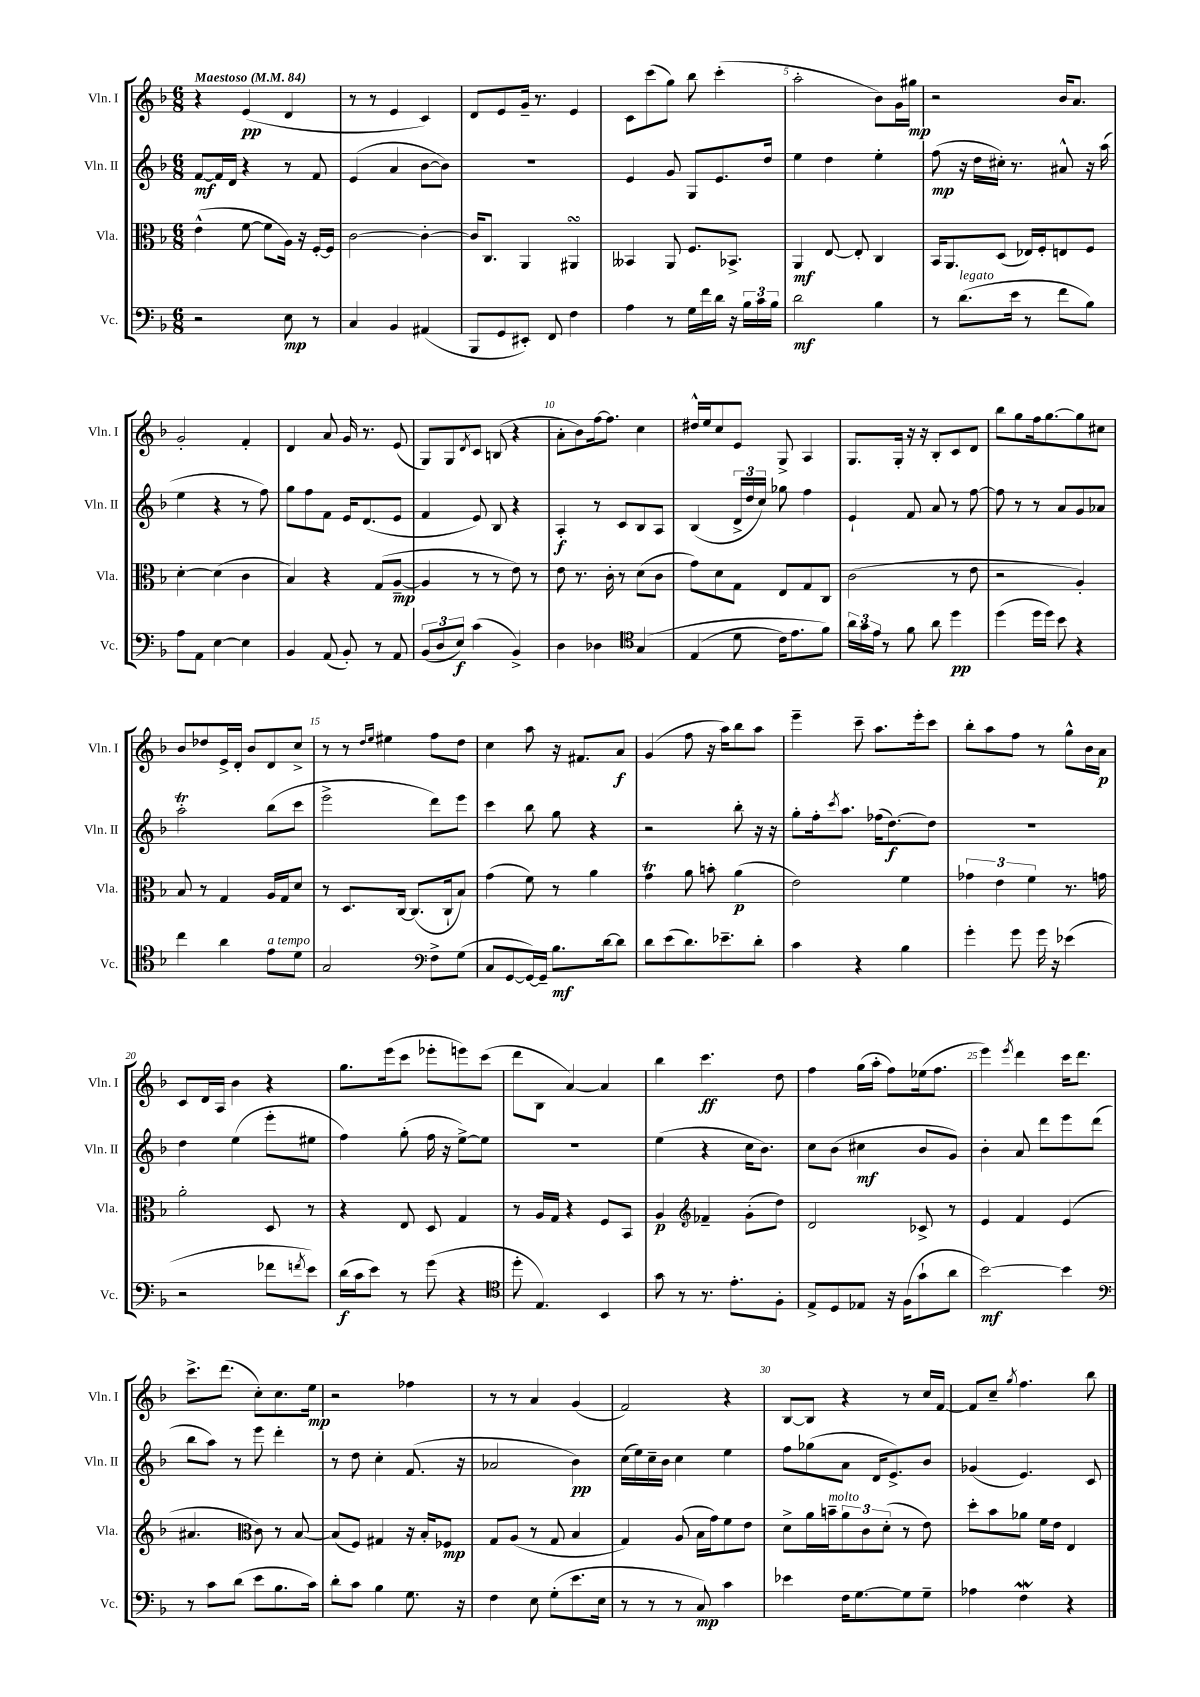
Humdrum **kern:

**kern	**kern	**kern	**kern
*staff4	*staff3	*staff2	*staff1
*clefF4	*clefC3	*clefG2	*clefG2
*k[b-]	*k[b-]	*k[b-]	*k[b-]
*M6/8	*M6/8	*M6/8	*M6/8
*MM84	*MM84	*MM84	*MM84
2r	(4e^^\	[8f/L	4r
.	.	16f/]L	.
.	.	16d/JJ	.
.	[8f\	4r	(4e/
.	8f\]L	.	.
8E\	16A\Jk)	8r	4d/
.	16r	.	.
8r	[16F'/LL	8f/	.
.	16F/]JJ	.	.
=	=	=	=
4C/	[2c\	(4e/	8r
.	.	.	8r
4BB-/	.	4a/	4e/
(4AA#/	4c'\_	[8b-\L	4c/)
.	.	8b-\]J)	.
=	=	=	=
8BBB-/L	16c/]LK	2.r	8d/L
.	8.C/J	.	.
8GG/	.	.	8e/
8EE#'/J)	4AA/	.	16g~/Jk
.	.	.	8.r
8FF/	.	.	.
4F\	4AA#/	.	4e/
=	=	=	=
4A\	4BB--/	4e/	8c\L
.	.	.	(8ccc\
8r	8AA/	8g/	8gg\J)
16G\LL	8.F/L	8G/L	8bb-\
16f\	.	.	.
16d\JJ	.	8.e/	(4ccc'\
16r	8.BB-^/J	.	.
24B-\LL	.	.	.
24c\	.	.	.
.	.	16dd/Jk	.
24B-\JJ	.	.	.
=	=	=	=
2d\	4AA/	4ee\	2aa'\
.	[8E/	4dd\	.
.	8E'/]	.	.
4B-\	4C/	4ee'\	8b-\L)
.	.	.	16g\L
.	.	.	16gg#\JJ
=	=	=	=
8r	16BB-/LK	(8ff\	2r
.	8.AA/	.	.
(8.d\L	.	16r	.
.	.	16dd\LL	.
.	(8D/J	16cc#'\JJ)	.
16e\Jk	.	8.r	.
8r	16E-/LL)	.	.
.	16F'/J	.	.
8f\L	8E/	8a#^^/	16b-/LK
.	.	.	8.a/J
8B-\J)	8F/J	16r	.
.	.	(16aa\	.
=	=	=	=
8A\L	[4d'\	4ee\	2g'/
8AA\J	.	.	.
[4E\	(4d\]	4r	.
4E\]	4c\	8r	4f'/
.	.	8ff\)	.
=	=	=	=
4BB-/	4B-/)	8gg\L	4d/
.	.	8ff\	.
(8AA/	4r	8f\J	8a/
8BB-'/)	.	16e/LK	16g/
.	.	(8.d/	8.r
8r	(8G/L	.	.
8AA/	[8A~/J	8e/J	(8e/
=	=	=	=
(12BB-/L	4A/]	4f/	8G/L)
12D/	.	.	.
.	.	.	8G/
12E/J)	.	.	.
.	.	.	8qd/
(4c\	8r	8e/)	8c/J
.	8r	8B-/	(8B/
4BB-^/)	8e\)	4r	4r
.	8r	.	.
=	=	=	=
4D\	8e\	4A'/	8a'\L
.	8.r	.	8b-\)
4D-\	.	8r	[16ff\k
.	16c'\	.	8.ff\]J
.	8r	8c/L	.
*clefC4	*	*	*
&(4G/	(8d\L	8B-/	4cc\
.	8c\J	8A/J	.
=	=	=	=
(4E/	8g\L)	(4B-/	16dd#^^/LL
.	.	.	16ee/J
.	8d\	.	8cc/
8d\	8G\J	24d^/LL	8e/J
.	.	24dd/	.
.	.	24cc/JJ)	.
16c\LK)	8E/L	8gg-\	8G^/
8.e\	.	.	.
.	8G/	4ff\	4A/
8f\J&)	8C/J	.	.
=	=	=	=
24a\LL	(2c\	4e`/	8.G/L
24g\	.	.	.
24e\JJ	.	.	.
8r	.	.	.
.	.	.	16G'/Jk
8f\	.	8f/	16r
.	.	.	16r
8a\	.	8a/	8B-'/L
4dd\	8r	8r	8c/
.	8e\	[8ff\	8d/J
=	=	=	=
(4dd\	2r	8ff\]	8bb-\L
.	.	8r	8gg\
16dd\LL	.	8r	16ff\k
16dd\JJ)	.	.	[8.gg\
8b-\	.	8a/L	.
4r	4A'/)	8g/	8gg\]
.	.	8a-/J	8cc#\J
=	=	=	=
4cc\	8B-/	2aa'\	8b-/L
.	8r	.	8dd-/
4a\	4G/	.	16e^/L
.	.	.	16d'/JJ
.	.	.	8b-/L
8e\L	16A/LL	(8bb-\L	8d/
.	16G/J	.	.
8d\J	8d/J	8ccc\J	8cc^/J
=	=	=	=
2G/	8r	2eee^\	8r
.	8.D/L	.	8r
.	.	.	16qqdd/LL
.	.	.	16qqee/JJ
.	.	.	4ee#\
.	[16C/Jk	.	.
.	(8.C/]L	.	.
*clefF4	*	*	*
8F^\L	.	8ddd\L)	8ff\L
.	16C`/k	.	.
(8G\J	8B-/J)	8eee\J	8dd\J
=	=	=	=
8C/L	(4g\	4ccc\	4cc\
[8GG/	.	.	.
16GG/_L)	8f\)	8bb-\	8aa\
16GG~/]JJ	.	.	.
8.B-\L	8r	8gg\	16r
.	.	.	8.f#/L
.	4a\	4r	.
[16d\k	.	.	.
8d\]J	.	.	8a/J
=	=	=	=
8d\L	4g\	2r	(4g/
(8e\	.	.	.
8.d\)	8a\	.	8ff\
.	8b'\	.	16r
8.e-~\	.	.	16aa\LK)
.	(4a\	8bb-'\	8bb-\
8d'\J	.	16r	8aa\J
.	.	16r	.
=	=	=	=
4c\	2e\)	8gg'\L	4eee~\
.	.	16ff'\k	.
.	.	8qccc/	.
.	.	8.aa\J	.
4r	.	.	8ccc~\
.	.	(16ff-\LK	8.aa\L
.	.	[8.dd\)	.
4B-\	4f\	.	.
.	.	.	16eee'\k
.	.	8dd\]J	8ccc\J
=	=	=	=
4g'\	6g-\	2.r	8bb-'\L
.	.	.	8aa\
.	6e\	.	.
8g\	.	.	8ff\J
.	6f\	.	.
16g\	.	.	8r
16r	.	.	.
(4e-\	8.r	.	8gg^^\L
.	.	.	16b-\L
.	16g\	.	16a\JJ
=	=	=	=
2r	2a'\	4dd\	8c/L
.	.	.	16d/L
.	.	.	16A/JJ
.	.	(4ee\	4b-\
8f-\L	8D/	8eee'\L	4r
8qf/	.	.	.
8e\J)	8r	8ee#\J	.
=	=	=	=
(16d\LL	4r	4ff\)	8.gg\L
16c\J	.	.	.
8e\J)	.	.	.
.	.	.	(16eee\k
8r	8E/	(8gg'\	8ccc\J
(8g\	8D/	16ff\	8eee-'\L
.	.	16r	.
4r	4G/	[8ee^\L)	8eee\)
.	.	8ee\]J	(8ccc\J
=	=	=	=
*clefC4	*	*	*
8dd'\	8r	2.r	8ddd\L
4.E/)	16A/LL	.	8B-\J
.	16G/JJ	.	.
.	4r	.	[4a/)
4BB-/	8F/L	.	4a/]
.	8BB-/J	.	.
=	=	=	=
8g\	4A/	(4ee\	4bb-\
8r	.	.	.
*	*clefG2	*	*
8.r	4f-~/	4r	4.ccc\
8.e'\L	.	.	.
.	(8g'\L	16cc\LK	.
.	.	8.b-\J)	.
8F'\J	8dd\J)	.	8dd\
=	=	=	=
8E^/L	2d/	8cc\L	4ff\
8D/	.	(8b-\J	.
8E-/J	.	4cc#\	(16gg\LL
.	.	.	16aa'\JJ
16r	.	.	8ff\L)
(16F\LK	.	.	.
8g`\	8c-^/	8b-/L	(16ee-\k
.	.	.	8.ff\J
8a\J	8r	8g/J)	.
=	=	=	=
[2b-\)	4e/	4b-'\	4eee\)
.	.	.	8qeee/
.	4f/	8a/	4ddd\
.	.	8ddd\L	.
4b-\]	(4e/	8eee\	16ccc\LK
.	.	.	8.ddd\J
.	.	(8ddd\J	.
=	=	=	=
*clefF4	*	*	*
8r	4.a#/	8bb-\L	8.ccc^\L
8c\L	.	8aa\J)	.
.	.	.	(8.ddd\J
(8d\J	.	8r	.
*	*clefC3	*	*
8e\L	8c\)	8eee\	8cc'\L)
8.B-\	8r	4ddd'\	8.cc\
.	[8B-/	.	.
16c\Jk)	.	.	16ee\Jk
=	=	=	=
8d'\L	(8B-/]L	8r	2r
8c\J	8F/J)	8dd\	.
4B-\	4G#/	4cc'\	.
8.G\	16r	(8.f/	4ff-\
.	16B-'/LK	.	.
.	8F-/J	.	.
16r	.	16r	.
=	=	=	=
4F\	8G/L	2a-/	8r
.	(8A/J	.	8r
8E\	8r	.	4a/
(8G'\L	8G/	.	.
8.e\	4B-/	4b-\)	(4g/
16E\Jk	.	.	.
=	=	=	=
8r	4G/)	(16cc\LL	2f/)
.	.	16ee\)	.
8r	.	16cc~\	.
.	.	16b-\JJ	.
8r	(8A/	4cc\	.
8C/)	16B-\LL	.	.
.	16g\J)	.	.
4c\	8f\	4ee\	4r
.	8e\J	.	.
=	=	=	=
4e-\	8d^\L	8ff\L	[8B-/L
.	16a\L	(8gg-\	8B-/]J
.	16b~\J	.	.
16F\LK	12a\	8a\J	4r
[8.G\	.	.	.
.	12c\	.	.
.	.	16d/LK	.
.	(12d'\J	.	.
.	.	8.e^/)	.
8G\]	8r	.	8r
8G~\J	8e\)	8b-/J	16cc/LL
.	.	.	[16f/JJ
=	=	=	=
4A-\	8dd'\L	(4g-/	8f/]L
.	8b-\	.	8cc~/J
.	.	.	8qgg/
4F\	8a-\J	4.e/)	4.ff\
.	16f\LL	.	.
.	16e\JJ	.	.
4r	4E/	.	.
.	.	8c/	8bb-\
==	==	==	==
*-	*-	*-	*-
